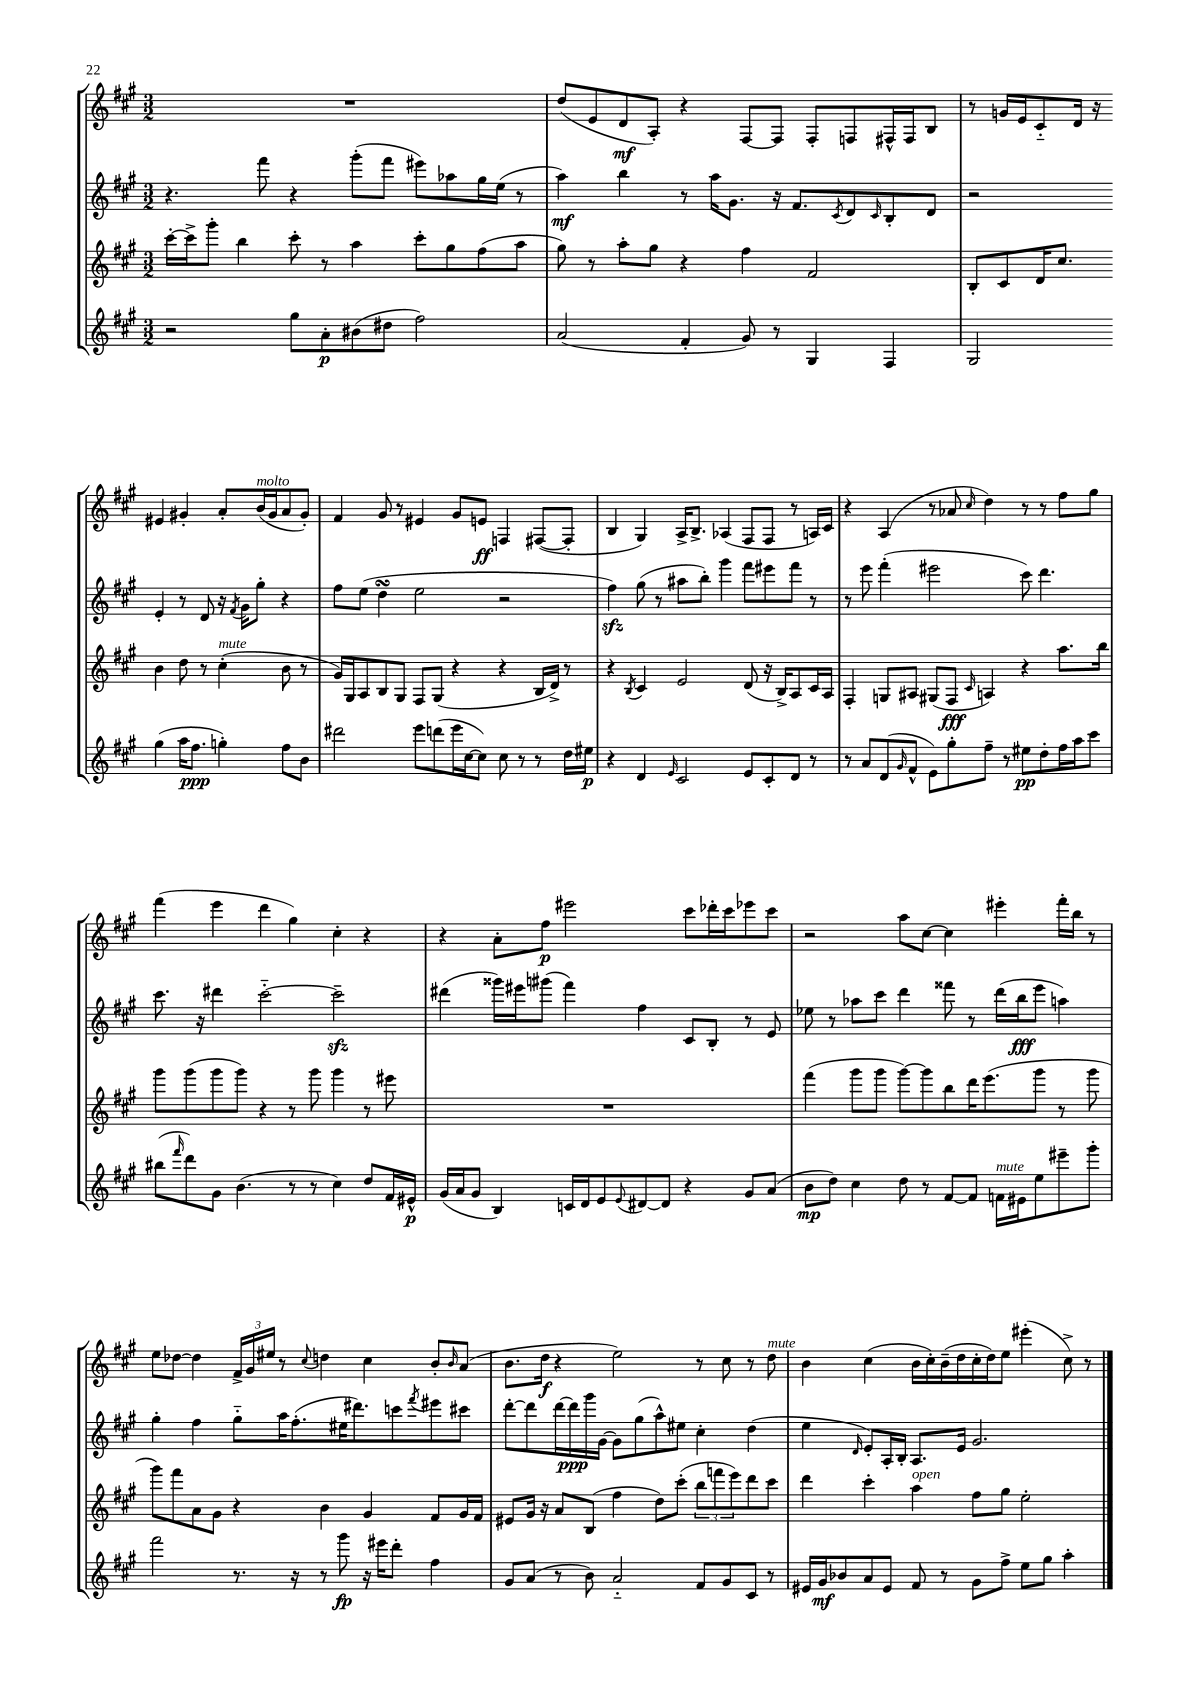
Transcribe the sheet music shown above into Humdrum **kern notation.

**kern	**kern	**kern	**kern
*staff4	*staff3	*staff2	*staff1
*clefG2	*clefG2	*clefG2	*clefG2
*k[f#c#g#]	*k[f#c#g#]	*k[f#c#g#]	*k[f#c#g#]
*M3/2	*M3/2	*M3/2	*M3/2
2r	[16ccc#'\LL	4.r	1.r
.	16ccc#^\]J	.	.
.	8ggg#'\J	.	.
.	4bb\	.	.
.	.	8fff#\	.
8gg#\L	8ccc#'\	4r	.
8a'\	8r	.	.
(8b#\	4aa\	(8ggg#'\L	.
8dd#\J	.	8fff#\J	.
2ff#\)	8ccc#'\L	8eee#\L)	.
.	8gg#\	8aa-\	.
.	(8ff#\	16gg#\L	.
.	.	(16ee\JJ	.
.	8aa\J	8r	.
=	=	=	=
(2a/	8gg#\)	4aa\)	(8dd/L
.	8r	.	8e/
.	8aa'\L	4bb\	8d/
.	8gg#\J	.	8A'/J)
4f#'/	4r	8r	4r
.	.	16aa\LK	.
.	.	8.g#\J	.
8g#/)	4ff#\	.	[8F#/L
8r	.	16r	8F#/]J
.	.	8.f#/L	.
4G#/	2f#/	.	8F#'/L
.	.	8qc#/	.
.	.	8d/	8F/
.	.	16qqc#/	.
4F#/	.	8B'/	16F#^^/L
.	.	.	16F#/J
.	.	8d/J	8B/J
=	=	=	=
2G#/	8B'/L	2r	8r
.	8c#/	.	16g/LL
.	.	.	16e/J
.	16d/K	.	8c#'~/
.	8.cc#/J	.	.
.	.	.	16d/Jk
.	.	.	16r
(4gg#\	4b\	4e'/	4e#/
16aa\LK	8dd\	8r	4g#'/
8.ff#\J	.	.	.
.	8r	8d/	.
4gg'\)	(4cc#'\	16r	8a'/L
.	.	8qf#/	.
.	.	16g#\LK	.
.	.	8gg#'\J	(16b/L
.	.	.	16g#/J
8ff#\L	8b\	4r	8a/
8b\J	8r	.	8g#'/J)
=	=	=	=
2ddd#\	16g#/LL)	8ff#\L	4f#/
.	16G#/J	.	.
.	8A/	(8ee\J	.
.	8B/	4dd\	8g#/
.	8G#/J	.	8r
8eee\L	8F#/L	2ee\	4e#/
(8ddd\	(8G#/J	.	.
16eee\L	4r	.	8g#/L
[16cc#\J	.	.	.
8cc#\]J)	.	.	8e/J
8cc#\	4r	2r	4F/
8r	.	.	.
8r	16B/LL	.	([8F#/L
.	16d^/JJ)	.	.
16dd\LL	8r	.	8F#'/]J
16ee#\JJ	.	.	.
=	=	=	=
4r	4r	4ff#\)	4B/
.	8qB/	.	.
4d/	4c#/	(8gg#\	4G#/)
.	.	8r	.
16qqe/	.	.	.
2c#/	2e/	8aa#\L	16A^/LK
.	.	.	8.B^/J
.	.	8bb'\J)	.
.	.	4ggg#\	(4A-/
8e/L	(8d/	8fff#\L	8F#/L
8c#'/	16r	8eee#\	8F#/J
.	16B^/LK)	.	.
8d/J	8A/	8fff#\J	8r
8r	16c#/L	8r	16A/LL)
.	16A/JJ	.	16c#/JJ
=	=	=	=
8r	4F#'/	8r	4r
8a/L	.	8eee\	.
(8d/	8G/L	(4fff#'\	(4A/
16qqg#/	.	.	.
8f#^^/J	8A#/J	.	.
8e\L)	(8G#/L	2eee#\	8r
8gg#'\	8F#/J	.	8a-/
.	16qqc#/	.	16qqcc#/
8ff#~\J	4A/)	.	4dd\)
8r	.	.	.
8ee#\L	4r	8ccc#\)	8r
8dd'\	.	4.ddd\	8r
16ff#\L	8.aa\L	.	8ff#\L
16aa\J	.	.	.
8ccc#\J	.	.	8gg#\J
.	16bb\Jk	.	.
=	=	=	=
(8bb#\L	8ggg#\L	8.ccc#\	(4fff#\
16qqfff#/	.	.	.
8ddd\)	(8ggg#\	.	.
.	.	16r	.
8g#\J	8ggg#\	4ddd#\	4eee\
(4.b\	8ggg#\J)	.	.
.	4r	[2ccc#'~\	4ddd\
8r	8r	.	4gg#\)
8r	8ggg#\	.	.
4cc#\)	4ggg#\	2ccc#~\]	4cc#'\
8dd/L	8r	.	4r
16f#/L	8eee#\	.	.
16e#^^/JJ	.	.	.
=	=	=	=
(16g#/LL	1.r	(4ddd#\	4r
16a/J	.	.	.
8g#/J	.	.	.
4B/)	.	16ggg##\LL)	8a'\L
.	.	16eee#\J	.
.	.	(8ggg#\J	8ff#\J
16c/LL	.	4fff#\)	2eee#\
16d/J	.	.	.
8e/	.	.	.
8qqe/	.	.	.
[8d#/	.	4ff#\	.
8d#/]J	.	.	.
4r	.	8c#/L	8ccc#\L
.	.	8B'/J	16ddd-'\L
.	.	.	16ccc#\J
8g#/L	.	8r	8eee-\
(8a/J	.	8e/	8ccc#\J
=	=	=	=
8b\L	(4fff#\	8ee-\	2r
8dd\J)	.	8r	.
4cc#\	8ggg#\L	8aa-\L	.
.	8ggg#\J	8ccc#\J	.
8dd\	[8ggg#\L)	4ddd\	8aa\L
8r	8ggg#\]	.	[8cc#\J
[8f#/L	8bb\	8fff##\	4cc#\]
8f#/]J	16ddd\K	8r	.
.	(8.eee\	.	.
16f\LL	.	(16ddd\LL	4eee#'\
16e#\J	.	16bb\J	.
8ee\	8ggg#\J	8eee\J	.
8eee#~\	8r	4aa\)	16fff#'\LL
.	.	.	16bb\JJ
8ggg#'\J	8ggg#\	.	8r
=	=	=	=
2fff#\	8ggg#\L)	4gg#'\	8ee\L
.	8fff#\	.	[8dd-\J
.	8a\	4ff#\	4dd-\]
.	8g#\J	.	.
8.r	4r	8gg#'~\L	24f#^/LL
.	.	.	24g#/
.	.	.	24ee#/JJ
.	.	16aa\K	8r
16r	.	(8.ff#'\	.
.	.	.	8qqcc#/
8r	4b\	.	4dd\
8ggg#\	.	16ee#\K	.
.	.	8.ddd#\)	.
16r	4g#/	.	4cc#\
16eee#\LK	.	.	.
8ddd'\J	.	8ccc\	.
.	.	8qfff#/	.
4ff#\	8f#/L	8eee#\	8b'/L
.	.	.	16qqb/
.	16g#/L	8ccc#\J	(8a/J
.	16f#/JJ	.	.
=	=	=	=
8g#/L	8e#/L	[8ddd'\L	8.b\L
(8a/J	16g#/Jk	8ddd\]	.
.	16r	.	16dd\Jk
8r	8a/L	[16ddd\L	4r
.	.	16ddd\]	.
8b\)	(8B/J	16ggg#\	.
.	.	[16g#\JJ	.
2a'~/	4ff#\	8g#\]L	2ee\)
.	.	(8gg#\	.
.	8dd\L)	8aa^^\)	.
.	(8ccc#'\J	8ee#\J	.
8f#/L	12bb\L	4cc#'\	8r
.	12fff\	.	.
8g#/	.	.	8cc#\
.	12eee\)	.	.
8c#/J	8ddd\	(4dd\	8r
8r	8ccc#\J	.	8dd\
=	=	=	=
16e#/LL	4ddd\	4ee\	4b\
16g#/J	.	.	.
8b-/	.	.	.
.	.	16qqd/	.
8a/	4ccc#'\	8e'/L)	(4cc#\
8e#/J	.	16A'/L	.
.	.	16B'/JJ	.
8f#/	4aa\	8.A/L	16b\LL
.	.	.	16cc#'\)
8r	.	.	(16b~\
.	.	16e/Jk	16dd\
8g#\L	8ff#\L	2.g#/	16cc#'\
.	.	.	16dd\J)
8ff#^\J	8gg#\J	.	8ee\J
8ee\L	2ee'\	.	(4eee#'\
8gg#\J	.	.	.
4aa'\	.	.	8cc#^\)
.	.	.	8r
==	==	==	==
*-	*-	*-	*-
